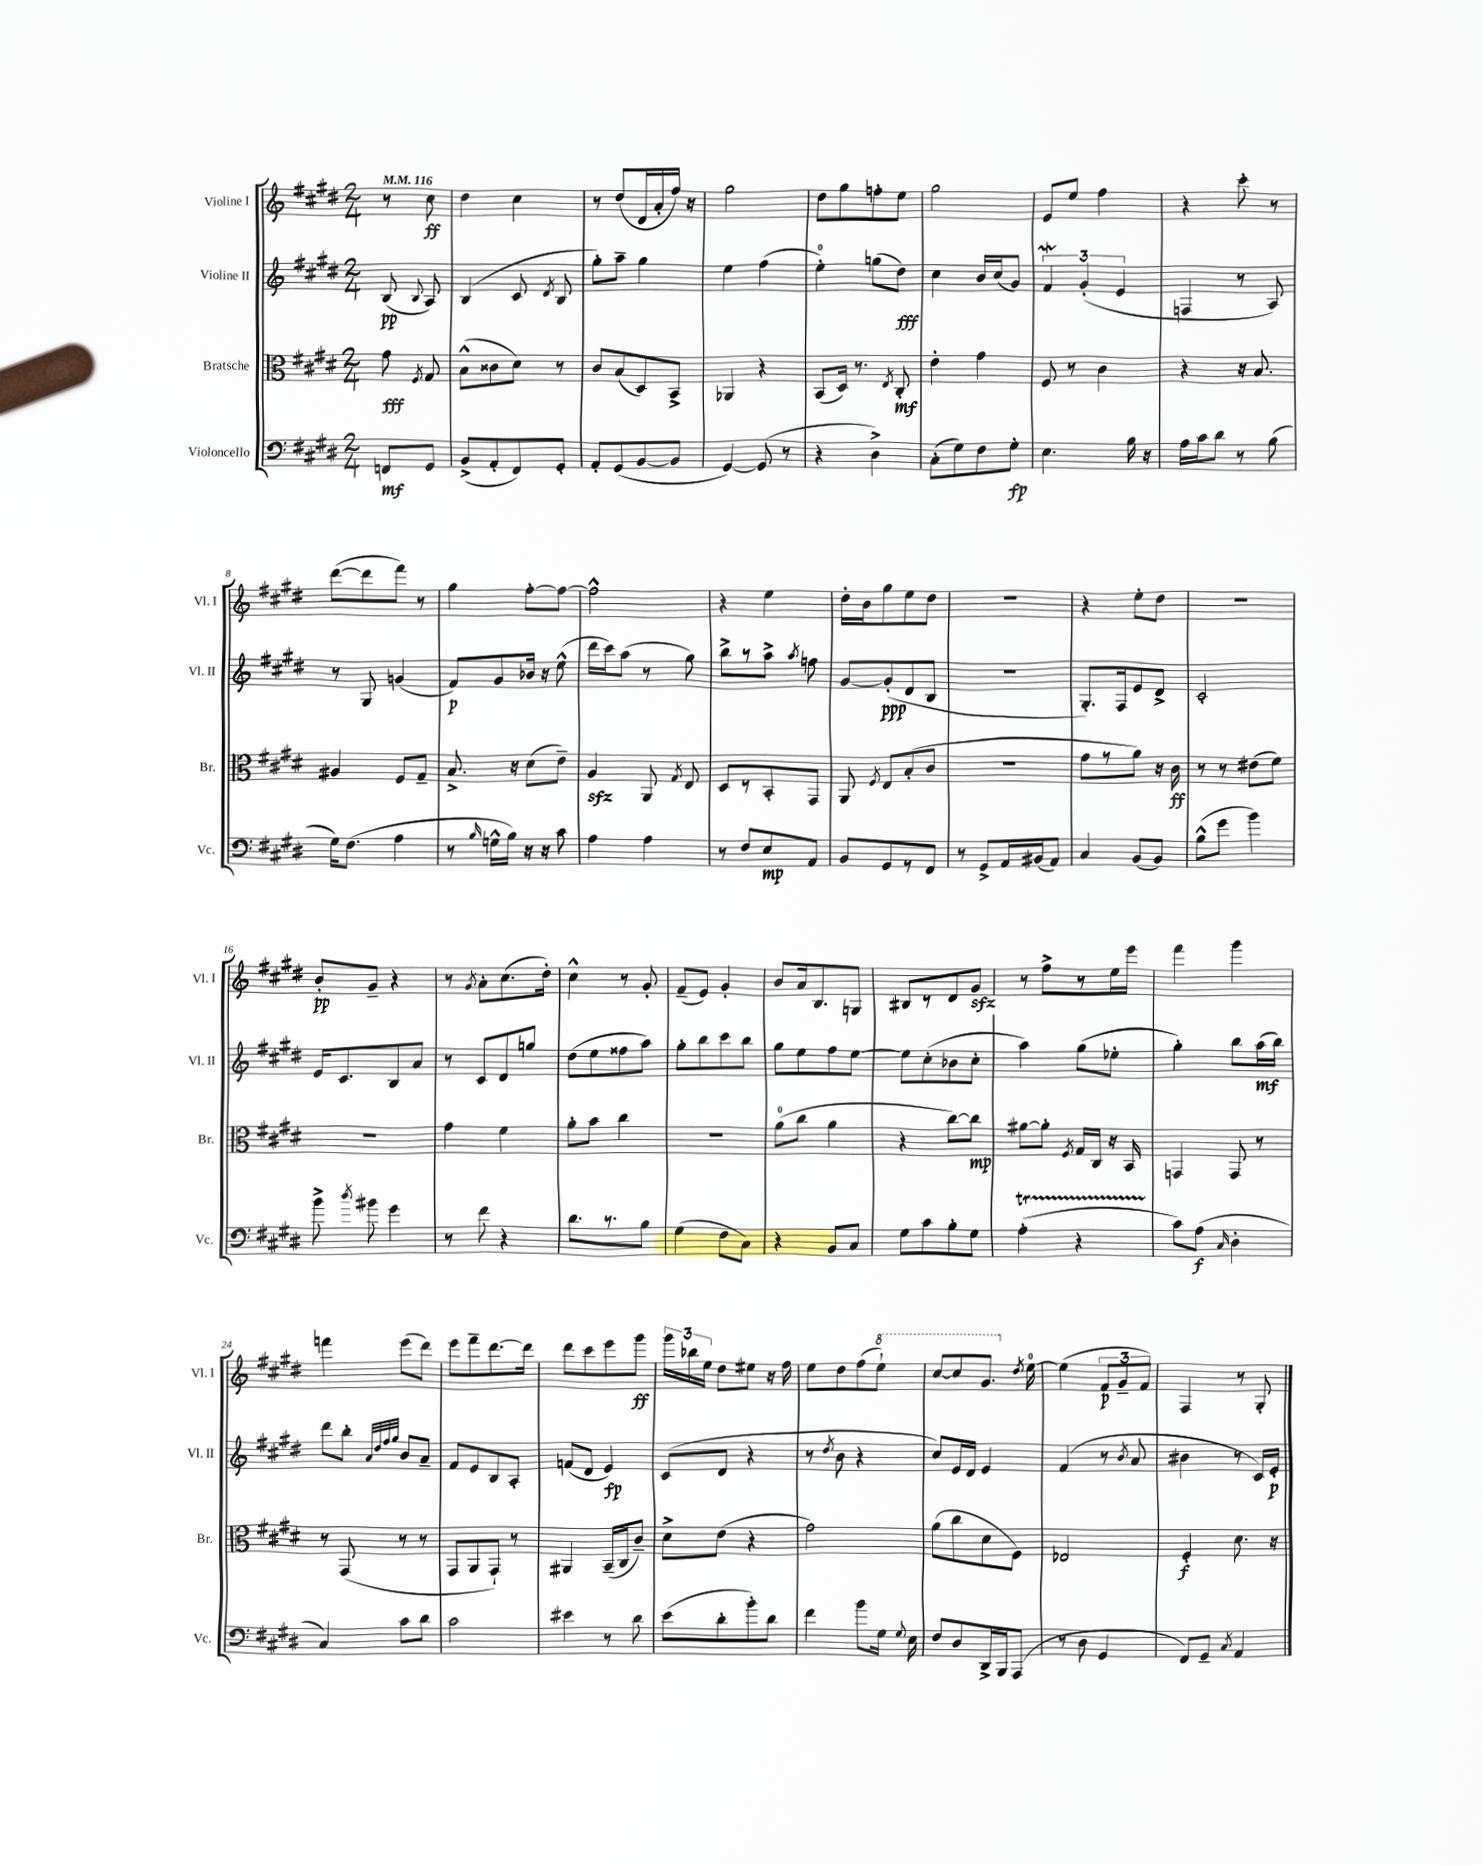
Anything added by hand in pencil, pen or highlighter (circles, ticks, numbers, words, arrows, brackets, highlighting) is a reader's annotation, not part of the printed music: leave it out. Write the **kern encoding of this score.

**kern	**dynam	**kern	**dynam	**kern	**dynam	**kern	**dynam
*part4	*part4	*part3	*part3	*part2	*part2	*part1	*part1
*staff4	*staff4	*staff3	*staff3	*staff2	*staff2	*staff1	*staff1
*I"Violoncello	*	*I"Bratsche	*	*I"Violine II	*	*I"Violine I	*
*I'Vc.	*	*I'Br.	*	*I'Vl. II	*	*I'Vl. I	*
*clefF4	*	*clefC3	*	*clefG2	*	*clefG2	*
*k[f#c#g#d#]	*	*k[f#c#g#d#]	*	*k[f#c#g#d#]	*	*k[f#c#g#d#]	*
*M2/4	*	*M2/4	*	*M2/4	*	*M2/4	*
*MM116	*	*MM116	*	*MM116	*	*MM116	*
=	=	=	=	=	=	=	=
8FFn/L	mf	8g#\	fff	(8B/	pp	8r	.
.	.	8qF#/	.	8qqB/	.	.	.
8GG#/J	.	8G#/	.	8A/)	.	8cc#\	ff
=1	=1	=1	=1	=1	=1	=1	=1
(8BB^/L	.	(8B^^\L	.	(4B/	.	4dd#\	.
8AA'/	.	8c##X\	.	.	.	.	.
8FF#/)	.	8d#\J)	.	8c#/	.	4cc#\	.
.	.	.	.	8qd#/	.	.	.
8GG#'/J	.	8r	.	8B/	.	.	.
=2	=2	=2	=2	=2	=2	=2	=2
8AA'/L	.	8c#/L	.	8gg#'\L)	.	8r	.
(8GG#/	.	(8B/	.	8aa~\J	.	(8dd#/L	.
[8BB/	.	8D#/)	.	4gg#\	.	16d#/L	.
.	.	.	.	.	.	16a'/	.
8BB/J]	.	8BB^/J	.	.	.	16ff#/JJ)	.
.	.	.	.	.	.	16r	.
=3	=3	=3	=3	=3	=3	=3	=3
[4GG#/)	.	4AA-X/	.	4ee\	.	2gg#\	.
(8GG#/]	.	4r	.	(4ff#\	.	.	.
8r	.	.	.	.	.	.	.
=4	=4	=4	=4	=4	=4	=4	=4
4r	.	(8BB/L	.	4ee'\)	.	8dd#\L	.
.	.	16D#/Jk)	.	.	.	8gg#\	.
.	.	8.r	.	.	.	.	.
4D#^\)	.	.	.	(8ggn\L	.	8ffn'\	.
.	.	8qE/	.	.	.	.	.
.	.	8C#'/	mf	8dd#\J)	fff	8ee\J	.
=5	=5	=5	=5	=5	=5	=5	=5
(8C#'\L	.	4e'\	.	4cc#\	.	2gg#\	.
8G#\)	.	.	.	.	.	.	.
8F#\	.	4g#\	.	16b/LL	.	.	.
.	.	.	.	(16cc#/J	.	.	.
8G#'\J	fp	.	.	8g#/J)	.	.	.
=6	=6	=6	=6	=6	=6	=6	=6
4.E\	.	8F#/	.	6f#W/	.	8e/L	.
.	.	8r	.	.	.	8ee/J	.
.	.	.	.	(6g#'/	.	.	.
.	.	4c#\	.	.	.	4ff#\	.
.	.	.	.	6e/	.	.	.
16B\	.	.	.	.	.	.	.
16r	.	.	.	.	.	.	.
=7	=7	=7	=7	=7	=7	=7	=7
16A\LL	.	4r	.	4Fn/	.	4r	.
16c#\J	.	.	.	.	.	.	.
8d#\J	.	.	.	.	.	.	.
8r	.	16r	.	8r	.	8ccc#'\	.
.	.	8.B/	.	.	.	.	.
(8B\	.	.	.	8A/)	.	8r	.
!!LO:LB:g=z
=8	=8	=8	=8	=8	=8	=8	=8
16G#\KL)	.	4A#X/	.	8r	.	([8ddd#\L	.
(8.F#\J	.	.	.	.	.	.	.
.	.	.	.	8G#/	.	8ddd#\]	.
4A\	.	8F#/L	.	(4gn/	.	8fff#\J)	.
.	.	8G#~/J	.	.	.	8r	.
=9	=9	=9	=9	=9	=9	=9	=9
8r	.	8.B^/	.	8f#/L)	p	4gg#\	.
16qqB/	.	.	.	.	.	.	.
16Gn^^\LL	.	.	.	8g#/	.	.	.
16B\JJ)	.	16r	.	.	.	.	.
16r	.	(8d#\L	.	16b-X/Jk	.	[8ff#'\L	.
16r	.	.	.	16r	.	.	.
8c#\	.	8e~\J)	.	(8ee^^\	.	8ff#\J_	.
=10	=10	=10	=10	=10	=10	=10	=10
4A\	.	4Azz/	.	16ddd#\LL	.	2ff#^^\]	.
.	.	.	.	16ccc#\J)	.	.	.
.	.	.	.	(8aa\J	.	.	.
4A\	.	8AA/	.	8r	.	.	.
.	.	8qG#/	.	.	.	.	.
.	.	8E/	.	8gg#\)	.	.	.
=11	=11	=11	=11	=11	=11	=11	=11
8r	.	8D#/L	.	8bb^\L	.	4r	.
8F#/L	.	8r	.	8r	.	.	.
8E/	mp	8BB'/	.	8aa^\J	.	4ee\	.
.	.	.	.	8qaa/	.	.	.
8AA/J	.	8GG#/J	.	8ffn\	.	.	.
=12	=12	=12	=12	=12	=12	=12	=12
8BB/L	.	8AA/	.	[8g#/L	.	16dd#'\LL	.
.	.	.	.	.	.	16b\J	.
.	.	8qF#/	.	.	.	.	.
8GG#/	.	8E/L	.	(8g#'/]	ppp	8gg#\	.
8r	.	(8B'/	.	8d#/	.	8ee\	.
8FF#/J	.	8c#/J	.	8B/J	.	8dd#\J	.
=13	=13	=13	=13	=13	=13	=13	=13
8r	.	2r	.	2r	.	2r	.
8GG#^/L	.	.	.	.	.	.	.
16AA/L	.	.	.	.	.	.	.
(16BB#X/J	.	.	.	.	.	.	.
8AA/J)	.	.	.	.	.	.	.
=14	=14	=14	=14	=14	=14	=14	=14
4C#/	.	8g#\L	.	8.G#'/L)	.	4r	.
.	.	8r	.	.	.	.	.
.	.	.	.	16F#/k	.	.	.
(8BB/L	.	8a\J)	.	8e/	.	8ee'\L	.
8BB/J)	.	16r	.	8d#^/J	.	8dd#\J	.
.	.	16c#\	ff	.	.	.	.
=15	=15	=15	=15	=15	=15	=15	=15
(8B^^\L	.	8r	.	2c#'/	.	2r	.
8g#\J	.	8r	.	.	.	.	.
4b\)	.	(8e#X\L	.	.	.	.	.
.	.	8f#\J)	.	.	.	.	.
!!LO:LB:g=z
=16	=16	=16	=16	=16	=16	=16	=16
8b^\	.	2r	.	16e/KL	.	8b'/L	pp
.	.	.	.	8.c#/	.	.	.
8qdd#/	.	.	.	.	.	.	.
8b#X\	.	.	.	.	.	8g#~/J	.
4g#\	.	.	.	8B/	.	4r	.
.	.	.	.	8a/J	.	.	.
=17	=17	=17	=17	=17	=17	=17	=17
8r	.	4g#\	.	8r	.	8r	.
.	.	.	.	.	.	8qg#/	.
8f#\	.	.	.	8c#/L	.	8a'\L	.
4r	.	4f#\	.	8d#/	.	(8.cc#\	.
.	.	.	.	8ggn/J	.	.	.
.	.	.	.	.	.	16dd#'\Jk)	.
=18	=18	=18	=18	=18	=18	=18	=18
8.d#\L	.	8a'\L	.	(8dd#\L	.	4cc#^^\	.
.	.	8b\J	.	8ee\	.	.	.
8.r	.	.	.	.	.	.	.
.	.	4cc#\	.	8ff##X\	.	8r	.
8B\J	.	.	.	8aa\J)	.	8g#'/	.
=19	=19	=19	=19	=19	=19	=19	=19
(4G#\	.	2r	.	8gg#'\L	.	(8f#~/L	.
.	.	.	.	8bb\	.	8e/J)	.
8F#\L	.	.	.	8ccc#\	.	4g#'/	.
8C#\J)	.	.	.	8bb\J	.	.	.
=20	=20	=20	=20	=20	=20	=20	=20
4r	.	(8a\L	.	8gg#\L	.	8b/L	.
.	.	8cc#\J	.	8ee\	.	16a/k	.
.	.	.	.	.	.	8.B/	.
8BB/L	.	4a\	.	8ff#\	.	.	.
8C#/J	.	.	.	[8ee\J	.	8Gn/J	.
=21	=21	=21	=21	=21	=21	=21	=21
8G#\L	.	4r	.	8ee\L]	.	8B#X/L	.
8c#\	.	.	.	(8cc#'\	.	8r	.
8B'\	.	[8cc#\L)	.	8b-X\	.	8d#/	.
8G#\J	.	8cc#\J]	mp	8cc#'\J	.	8g#zz/J	.
=22	=22	=22	=22	=22	=22	=22	=22
(4AT'\	.	[8a#X\L	.	4aa\)	.	8r	.
.	.	8a#'\J]	.	.	.	8ff#^\L	.
.	.	8qF#/	.	.	.	.	.
4r	.	16G#/LL	.	(8gg#\L	.	8r	.
.	.	16C#/JJ	.	.	.	.	.
.	.	16r	.	8ee-X'\J	.	16ee\L	.
.	.	16BB/	.	.	.	16eee\JJ	.
=23	=23	=23	=23	=23	=23	=23	=23
8c#\L)	.	4GGn/	.	4gg#'\)	.	4fff#\	.
(8A\J	f	.	.	.	.	.	.
16qqC#/	.	.	.	.	.	.	.
4D#'\	.	8GG/	.	8bb\L	.	4ggg#\	.
.	.	8r	.	(16aa\L	mf	.	.
.	.	.	.	16bb\JJ)	.	.	.
!!LO:LB:g=z
=24	=24	=24	=24	=24	=24	=24	=24
4C#/)	.	8r	.	8ddd#\L	.	4fffn\	.
.	.	(8GG#/	.	8bb'\J	.	.	.
.	.	.	.	32qqa/LLL	.	.	.
.	.	.	.	32qqdd#/	.	.	.
.	.	.	.	32qqff#/	.	.	.
.	.	.	.	32qqgg#/JJJ	.	.	.
8c#\L	.	8r	.	8b/L	.	(8eee\L	.
8d#\J	.	8r	.	8a~/J	.	8ddd#\J)	.
=25	=25	=25	=25	=25	=25	=25	=25
2c#\	.	8GG#/L	.	8f#/L	.	8eee\L	.
.	.	8AA/	.	8e/	.	8fff#~\	.
.	.	8GG#`/J)	.	8B/	.	[8.ddd#\	.
.	.	8r	.	8A'/J	.	.	.
.	.	.	.	.	.	16ddd#\Jk]	.
=26	=26	=26	=26	=26	=26	=26	=26
4e#X\	.	4AA#X/	.	(8fn/L	.	8ddd#\L	.
.	.	.	.	8d#/J	.	8ccc#\	.
8r	.	(16BB~/LL	.	4e/)	fp	8eee\	.
.	.	16C#/J	.	.	.	.	.
8d#\	.	8c#~/J)	.	.	.	8ggg#\J	ff
=27	=27	=27	=27	=27	=27	=27	=27
(8e\L	.	8d#^\L	.	(8c#/L	.	24ggg#\LL	.
.	.	.	.	.	.	24bb-X\	.
.	.	.	.	.	.	24ee\JJ	.
8d#'\	.	(8e\J	.	8d#/J	.	8dd#\L	.
8b'\)	.	4r	.	4r	.	8ee#X\J	.
8d#\J	.	.	.	.	.	16r	.
.	.	.	.	.	.	16ff#\	.
=28	=28	=28	=28	=28	=28	=28	=28
4f#\	.	2g#\)	.	8r	.	8ee\L	.
.	.	.	.	8qdd#/	.	.	.
.	.	.	.	8b\	.	8dd#\	.
8b\L	.	.	.	4r	.	(8ff#\	.
*	*	*	*	*	*	*8va	*
16G#\Jk	.	.	.	.	.	8eee`\J)	.
8qqG#/	.	.	.	.	.	.	.
16E\	.	.	.	.	.	.	.
=29	=29	=29	=29	=29	=29	=29	=29
8F#/L	.	(8a\L	.	8cc#/L)	.	[8ccc#/L	.
8D#/	.	8cc#\	.	16e/L	.	8ccc#/]	.
.	.	.	.	16d#/JJ	.	.	.
16DD#^/L	.	8d#\	.	4e/	.	8.gg#/J	.
16BBB/J	.	.	.	.	.	.	.
(8AAA/J	.	8F#\J)	.	.	.	.	.
*	*	*	*	*	*	*X8va	*
.	.	.	.	.	.	8qdd#/	.
.	.	.	.	.	.	[16ee\	.
=30	=30	=30	=30	=30	=30	=30	=30
8r	.	2E-X/	.	(4f#/	.	(4ee\]	.
8D#\	.	.	.	.	.	.	.
4GG#/	.	.	.	8r	.	12f#/L	p
.	.	.	.	.	.	12g#~/	.
.	.	.	.	8qb/	.	.	.
.	.	.	.	8a/	.	.	.
.	.	.	.	.	.	12f#/J)	.
=31	=31	=31	=31	=31	=31	=31	=31
8FF#/L)	.	4F#'/	f	4b#X\	.	4F#/	.
8GG#~/J	.	.	.	.	.	.	.
8qC#/	.	.	.	.	.	.	.
4AA/	.	8.d#\	.	8r	.	8r	.
.	.	.	.	16c#/LL)	.	8G#'/	.
.	.	16r	.	16e'/JJ	p	.	.
==	==	==	==	==	==	==	==
*-	*-	*-	*-	*-	*-	*-	*-
